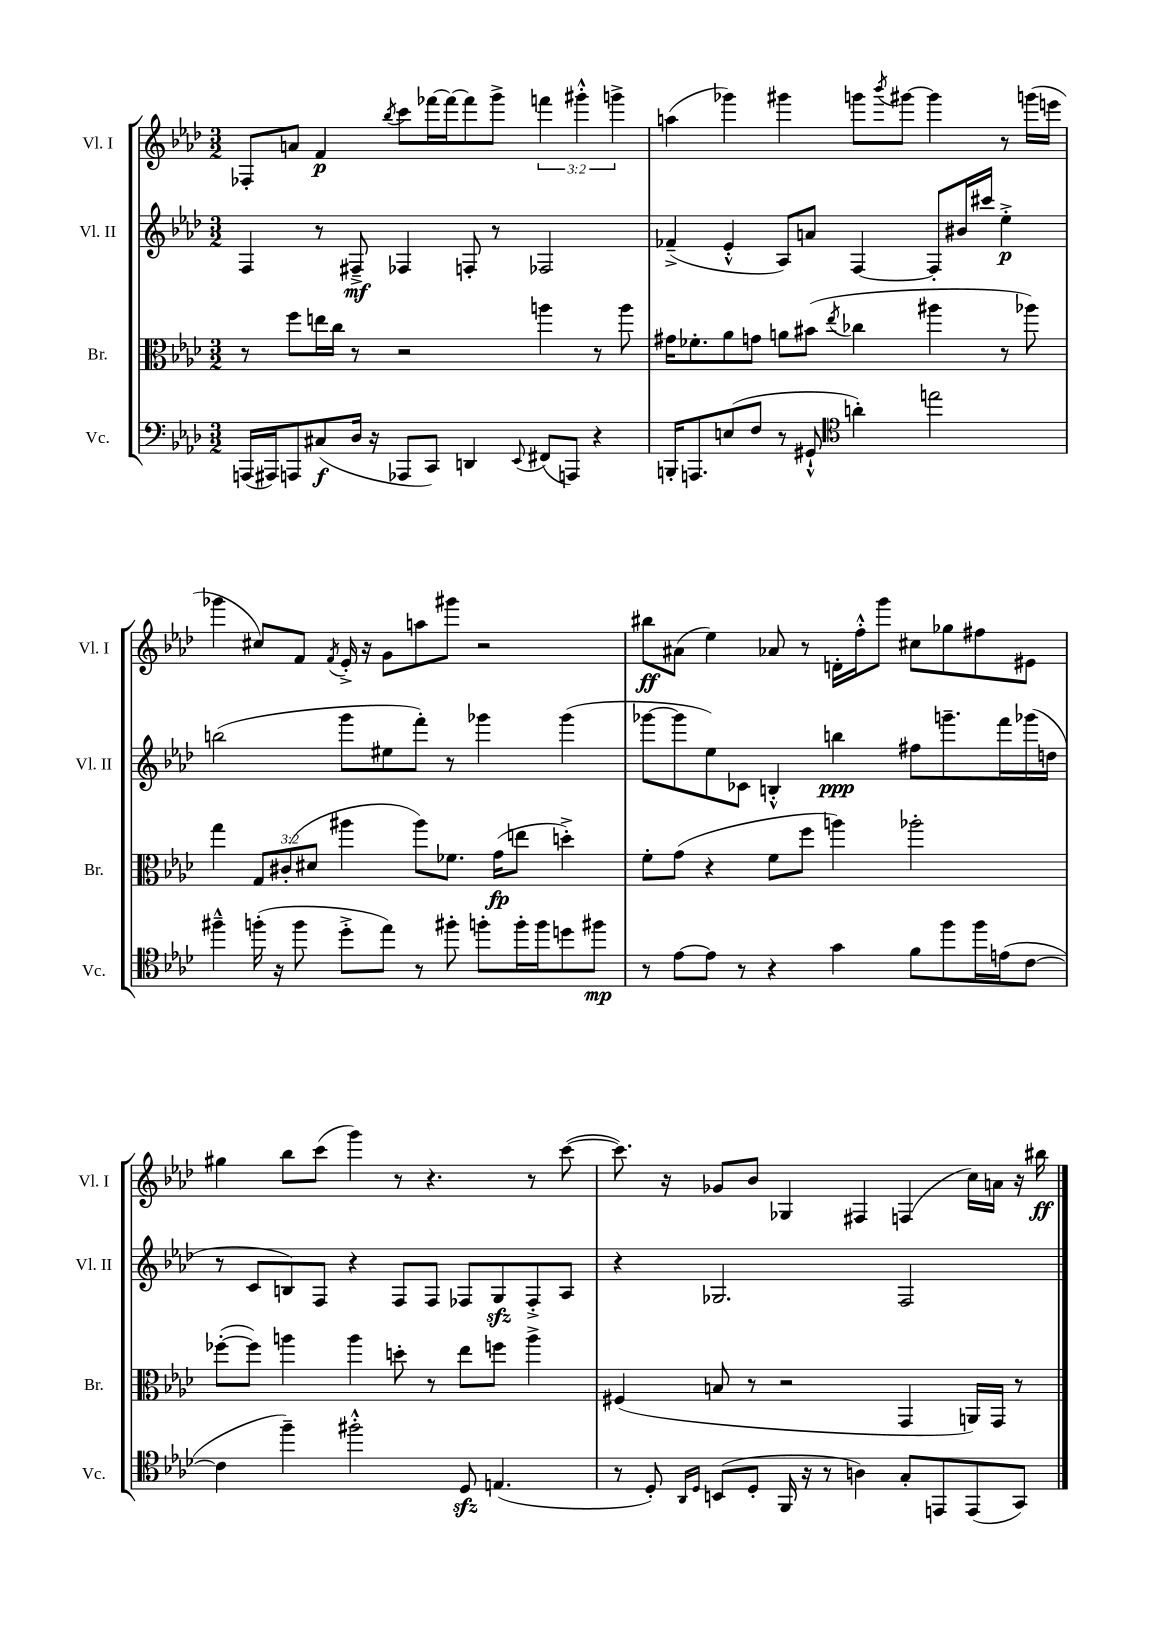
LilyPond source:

<<
\new StaffGroup <<
\new Staff = "s0" \with { instrumentName = "Vl. I" shortInstrumentName = "Vl. I" } {
    \clef treble \key aes \major \numericTimeSignature \time 3/2 \override Staff.TupletNumber.text = #tuplet-number::calc-fraction-text
    fes8-. a'8 f'4\p \acciaccatura { bes''8 } c'''8 fes'''16~ fes'''16~ fes'''8 g'''8-> \tuplet 3/2 { f'''4 gis'''4-.-^ g'''4-> } |
    a''4( ges'''4) gis'''4 g'''8 \acciaccatura { bes'''8 } gis'''8~ gis'''4 r8 g'''16( e'''16 |
    ges'''4 cis''8) f'8 \acciaccatura { f'8 } ees'16-.-> r16 g'8 a''8 gis'''8 r2 |
    bis''8\ff ais'8( ees''4) aes'8 r8 d'16-. f''16-.-^ g'''8 cis''8 ges''8 fis''8 eis'8 |
    gis''4 bes''8 c'''8( g'''4) r8 r4. r8 c'''8~( |
    c'''8.) r16 ges'8 bes'8 ges4 fis4 f4( c''16) a'16 r16 bis''16\ff \bar "|." |
}
\new Staff = "s1" \with { instrumentName = "Vl. II" shortInstrumentName = "Vl. II" } {
    \clef treble \key aes \major \numericTimeSignature \time 3/2
    f4 r8 fis8--->\mf fes4 f8-. r8 fes2 |
    fes'4--->( ees'4-.-^ aes8) a'8 f4~ f8-. bis'16 cis'''16 ees''4-.->\p |
    b''2( g'''8 eis''8 f'''8-.) r8 ges'''4 ges'''4( |
    ges'''8~ ges'''8 ees''8) ces'8 b4-.-^ b''4\ppp fis''8 g'''8.-- f'''16 ges'''16( d''16 |
    r8 c'8 b8) f8 r4 f8 f8 fes8 g8\sfz fes8-.-> aes8 |
    r4 ges2. f2 \bar "|." |
}
\new Staff = "s2" \with { instrumentName = "Br." shortInstrumentName = "Br." } {
    \clef alto \key aes \major \numericTimeSignature \time 3/2 \override Staff.TupletNumber.text = #tuplet-number::calc-fraction-text
    r8 f''8 e''16 c''16 r8 r2 a''4 r8 a''8 |
    gis'16 fes'8.-. aes'8 g'8 a'8 bis'8( \acciaccatura { ees''8 } ces''4 ais''4 r8 aes''8) |
    g''4 \tuplet 3/2 { g8 cis'8-.( dis'8 } ais''4 ais''8) fes'8. g'16\fp( e''8 d''4-.->) |
    f'8-. g'8( r4 f'8 f''8 a''4) aes''2-. |
    fes''8~-.( fes''8) a''4 a''4 d''8-. r8 ees''8 f''8 a''4-> |
    fis4( b8 r8 r2 g,4 a,16) g,16 r8 \bar "|." |
}
\new Staff = "s3" \with { instrumentName = "Vc." shortInstrumentName = "Vc." } {
    \clef bass \key aes \major \numericTimeSignature \time 3/2
    a,,16( ais,,16) a,,8 cis8\f( des16 r16 aes,,8 c,8) d,4 \appoggiatura { ees,8 } fis,8( a,,8) r4 |
    b,,16-. a,,8. e8( f8 r8 gis,8-!-^ \clef tenor a'4-.) e''2 |
    fis''4---^ f''16-.( r16 f''8 des''8-.-> ees''8) r8 fis''8-. f''8-. f''16-. f''16 d''8 fis''8\mp |
    r8 ees'8~ ees'8 r8 r4 g'4 f'8 f''8 f''16 e'16( c'8~ |
    c'4 f''4--) fis''2-.-^ des8\sfz e4.( |
    r8 des8-.) \grace { aes,16 des16 } b,8( des8-. f,16 r16 r8 a4) g8-. e,8 e,8( g,8) \bar "|." |
}
>>
>>
\layout { \context { \Score \remove "Bar_number_engraver" } }
